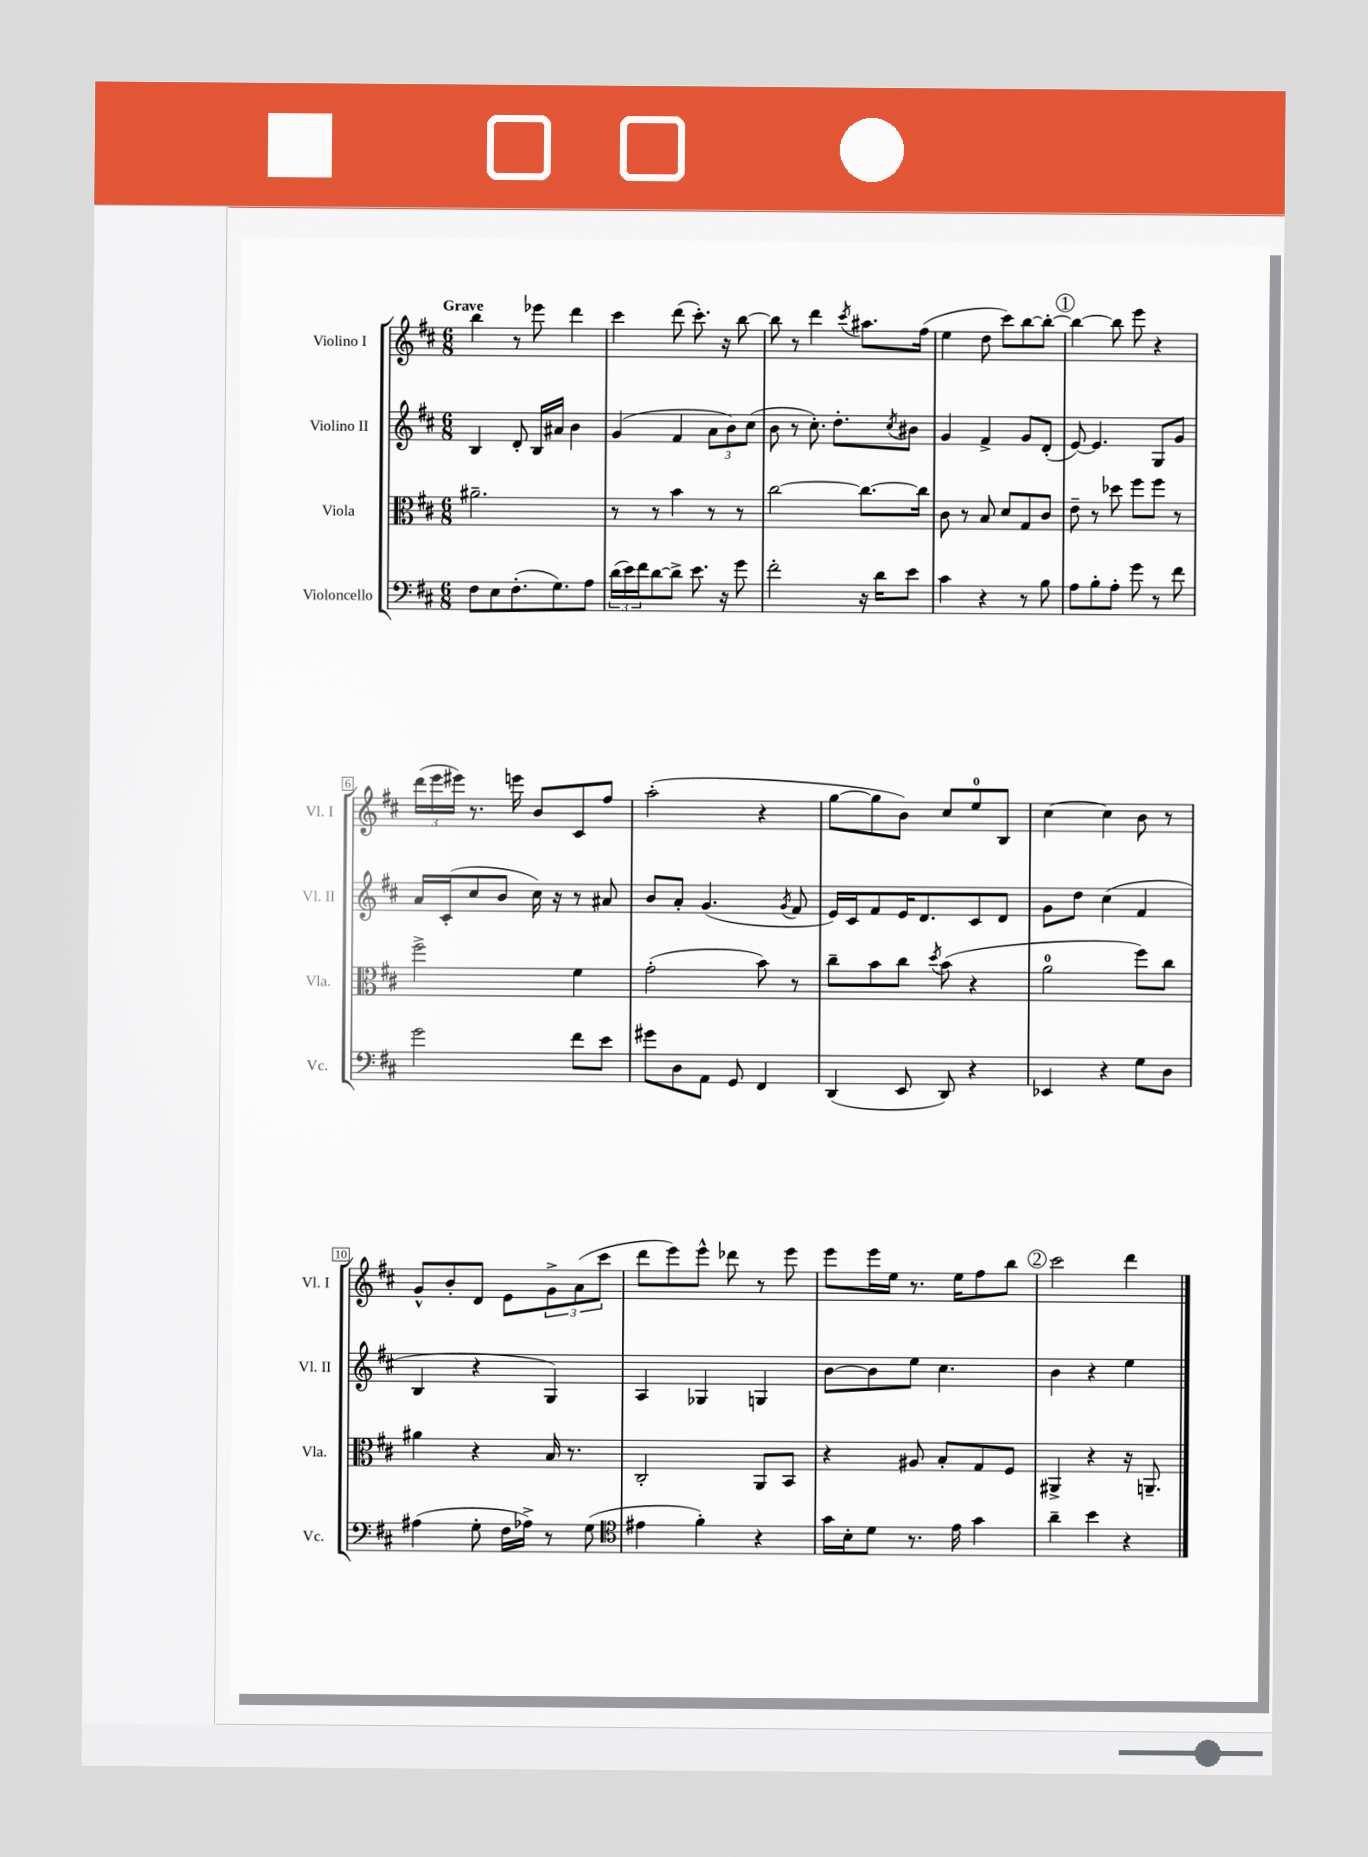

**kern	**kern	**kern	**kern
*staff4	*staff3	*staff2	*staff1
*clefF4	*clefC3	*clefG2	*clefG2
*k[f#c#]	*k[f#c#]	*k[f#c#]	*k[f#c#]
*M6/8	*M6/8	*M6/8	*M6/8
8F#	2.a#~	4B	4bb
8E	.	.	.
(8.F#'	.	8d'	8r
.	.	16B	8eee-
8.G)	.	16a#	.
.	.	4b	4ddd
8A	.	.	.
=	=	=	=
(24d	8r	(4g	4ccc#
24e)	.	.	.
24f#	.	.	.
[8d	8r	.	.
8d^]	4b	4f#	(8ddd
8.e	.	.	8.ccc#')
.	8r	12a	.
16r	.	.	16r
.	.	12b)	.
8g	8r	.	[8bb
.	.	(12cc#	.
=	=	=	=
2f#'	[2cc#	8b	8bb]
.	.	8r	8r
.	.	8.cc#')	4ddd
.	.	8.dd'	.
.	.	.	8qccc#
16r	8.cc#_	.	8.aa#
16d	.	.	.
.	.	8qcc#	.
8e	.	8b#	.
.	16cc#]	.	(16ff#
=	=	=	=
4c#	8c#	4g	4ee
.	8r	.	.
4r	8B	4f#^	8dd
.	8d	.	8ccc#)
8r	8G	8g	[8bb
8B	8c#	(8d'	8bb'_
=	=	=	=
8A	8e~	[8e)	4bb_
8B'	8r	4.e]	.
8A'	8dd-	.	8bb]
8g	8ff#	.	8eee
8r	8ff#	8G	4r
8f#	8r	8g	.
=	=	=	=
2g	2ff#^	16a	(24ddd
.	.	.	24eee
.	.	(16c#'	.
.	.	.	24eee#)
.	.	8cc#	8.r
.	.	8b	.
.	.	.	16eee
.	.	16cc#)	8b
.	.	16r	.
8f#	4f#	8r	8c#
8e	.	8a#	8ff#
=	=	=	=
8g#	(2g'	8b	(2aa'
8D	.	8a'	.
8AA	.	(4.g	.
8GG	.	.	.
4FF#	8b)	.	4r
.	.	8qg	.
.	8r	8f#	.
=	=	=	=
(4DD	8cc#~	16e)	[8gg
.	.	16c#	.
.	8b	8f#	8gg]
8EE	8cc#	16e	8b)
.	.	8.d	.
.	8qdd	.	.
8DD)	(8b	.	8cc#
4r	4r	8c#	8ee
.	.	8d	8B
=	=	=	=
4EE-	2a	8g	[4cc#
.	.	8dd	.
4r	.	(4cc#	4cc#]
8G	8ff#)	4f#	8b
8D	8cc#	.	8r
=	=	=	=
(4A#	4a#	4B	8g^^
.	.	.	8b'
8G'	4r	4r	8d
16F#	.	.	8e
16A-^)	.	.	.
8r	16B	4G)	12g^
.	8.r	.	.
.	.	.	(12a
(8G	.	.	.
.	.	.	12ccc#
=	=	=	=
*clefC4	*	*	*
4e#	2C#'	4A	8ddd
.	.	.	8eee)
4f#')	.	4G-	8eee^^
.	.	.	8ddd-
4r	8AA	4G	8r
.	8BB	.	8eee
=	=	=	=
16g	4r	[8b	8eee
16B'	.	.	.
8d	.	8b]	16eee
.	.	.	16ee
8.r	8A#	8ee	8.r
.	8B'	4.cc#	.
16e	.	.	16ee
4g	8G	.	8ff#
.	8F#	.	8bb
=	=	=	=
4a~	4AA#^	4b	2ccc#
4b	4r	4r	.
4r	16r	4ee	4ddd
.	8.AA~	.	.
==	==	==	==
*-	*-	*-	*-
